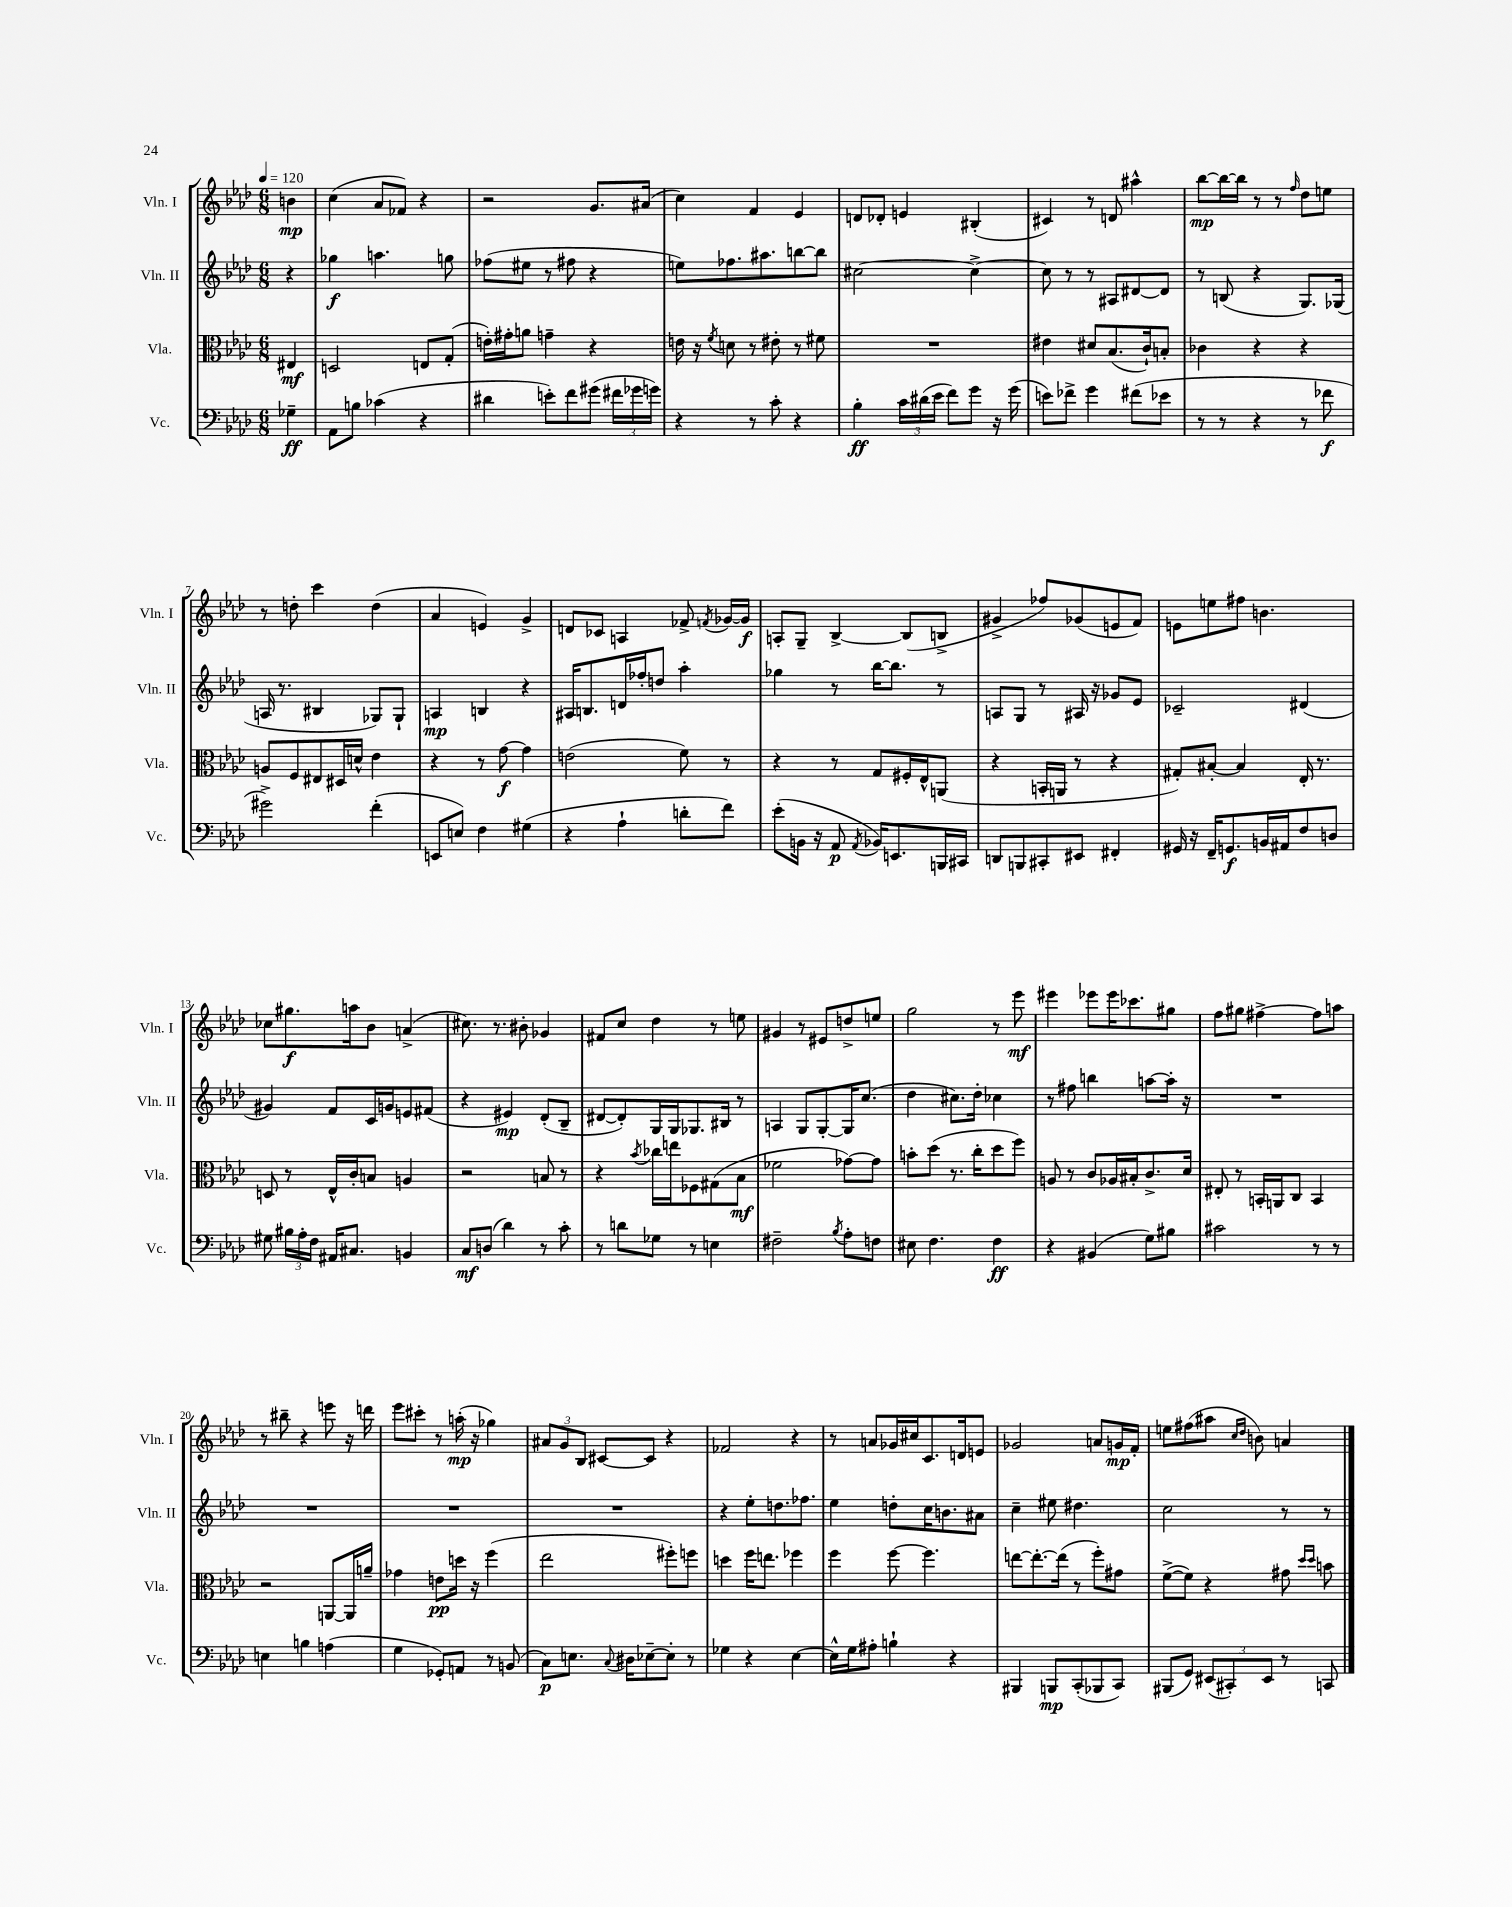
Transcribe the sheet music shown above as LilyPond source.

<<
\new StaffGroup <<
\new Staff = "s0" \with { instrumentName = "Vln. I" shortInstrumentName = "Vln. I" } {
    \clef treble \key aes \major \numericTimeSignature \time 6/8 \partial 4 \tempo 4 = 120
    \autoBeamOff b'4\mp |
    c''4( aes'8[ fes'8]) r4 |
    r2 g'8.[ ais'16]( |
    c''4) f'4 ees'4 |
    d'8[ des'8]-. e'4 bis4-.( |
    cis'4) r8 d'8 ais''4-^ |
    bes''8[~\mp bes''16~ bes''16] r8 r8 \grace { f''16 } des''8[ e''8] |
    r8 d''8-. c'''4 d''4( |
    aes'4 e'4) g'4-> |
    d'8[ ces'8] a4 fes'8-> \acciaccatura { f'8 } ges'16[~ ges'16]\f |
    a8[-. g8]-- bes4~-> bes8[( b8]-> |
    gis'4-> fes''8[) ges'8( e'8 f'8]) |
    e'8[ e''8 fis''8] b'4. |
    ces''8[ gis''8.\f a''16 bes'8] a'4->( |
    cis''8.) r8. bis'8-. ges'4 |
    fis'8[ c''8] des''4 r8 e''8 |
    gis'4 r8 eis'8[ d''8-> e''8] |
    g''2 r8 ees'''8\mf |
    eis'''4 ees'''8[ ees'''16 ces'''8. gis''8] |
    f''8[ gis''8] fis''4~-> fis''8[ a''8] |
    r8 bis''8-- r4 e'''8 r16 d'''16 |
    ees'''8[ cis'''8]-. r8 a''16-.\mp( r16 ges''4) |
    \tuplet 3/2 { ais'8[ g'8 bes8] } cis'8[~ cis'8] r4 |
    fes'2 r4 |
    r8 a'8[ ges'16 cis''16 c'8. d'16 e'8] |
    ges'2 a'8[ g'16\mp f'16]-. |
    e''8[ fis''8( ais''8] \grace { c''16[ des''16] } b'8) a'4 \bar "|." |
}
\new Staff = "s1" \with { instrumentName = "Vln. II" shortInstrumentName = "Vln. II" } {
    \clef treble \key aes \major \numericTimeSignature \time 6/8 \partial 4
    \autoBeamOff r4 |
    ges''4\f a''4. g''8 |
    fes''8[( eis''8] r8 fis''8 r4 |
    e''8[) fes''8. ais''8. b''8~ b''8] |
    cis''2~ cis''4~-> |
    cis''8 r8 r8 ais8[ dis'8~ dis'8] |
    r8 b8( r4 g8.[) ges16]( |
    a16 r8. bis4 ges8[) ges8]-! |
    a4\mp b4 r4 |
    ais16[ b8. d'16 fes''16-. d''8] aes''4-. |
    ges''4 r8 bes''16[~ bes''8.] r8 |
    a8[ g8] r8 ais16 r16 ges'8[ ees'8] |
    ces'2-- dis'4( |
    gis'4) f'8[ c'16 g'16 e'8 fis'8]( |
    r4 eis'4\mp) des'8[-.( bes8]-- |
    dis'8[~ dis'8-.) g16 g16 ges8. bis16] r8 |
    a4 g8[ g8~-. g16 c''8.]( |
    des''4 cis''8.[) des''16]-. ces''4 |
    r8 fis''8 b''4 a''8[~ a''16]-. r16 |
    R2. |
    R2. |
    R2. |
    R2. |
    r4 ees''8[-. d''8. fes''8.] |
    ees''4 d''8[-. c''16 b'8. ais'8] |
    c''4-- eis''8 dis''4. |
    c''2 r8 r8 \bar "|." |
}
\new Staff = "s2" \with { instrumentName = "Vla." shortInstrumentName = "Vla." } {
    \clef alto \key aes \major \numericTimeSignature \time 6/8 \partial 4
    \autoBeamOff eis4\mf |
    d2 e8[ g8]-.( |
    e'16[-.) gis'16-. a'8] g'4-- r4 |
    e'16 r16 \acciaccatura { f'8 } d'8 r8 eis'8-. r8 fis'8 |
    R2. |
    eis'4 dis'8[ bes8.( c'16-!) b8]-. |
    ces'4 r4 r4 |
    a8[ f8 eis8 dis16 d'16]-^ ees'4 |
    r4 r8 g'8~\f g'4 |
    e'2( f'8) r8 |
    r4 r8 g8[ fis16-. ees16-^ a,8]( |
    r4 b,16[-. a,16] r8 r4 |
    gis8[-.) bis8]~-. bis4 ees16-. r8. |
    d8 r8 ees16[-^ c'16-. b8] a4 |
    r2 b8 r8 |
    r4 \acciaccatura { bes'8 } ces''16[ e''16 fes8 gis8( bes8]\mf |
    fes'2 ges'8[~) ges'8] |
    b'8[-. des''8]( r8. c''16[-. des''8 f''8]) |
    a8 r8 c'8[ aes16 bis16-. c'8.-> des'16] |
    eis8-. r8 b,16[-. a,16 c8] b,4 |
    r2 a,8[~ a,16 a'16]-- |
    ges'4 e'8[\pp d''16] r16 f''4( |
    ees''2 fis''8[-.) f''8] |
    d''4 f''16[ e''8.] fes''4 |
    f''4 f''8~ f''4. |
    e''8[~ e''8.~-. e''16]( r8 f''8[-.) gis'8] |
    f'8[~->( f'8]) r4 gis'8 \grace { des''16[ des''16] } b'8 \bar "|." |
}
\new Staff = "s3" \with { instrumentName = "Vc." shortInstrumentName = "Vc." } {
    \clef bass \key aes \major \numericTimeSignature \time 6/8 \partial 4
    \autoBeamOff ges4--\ff |
    aes,8[ b8] ces'4( r4 |
    dis'4 e'8[-.) f'8 gis'8]( \tuplet 3/2 { fis'16[ ges'16 g'16]) } |
    r4 r8 c'8-. r4 |
    bes4-.\ff \tuplet 3/2 { c'16[ dis'16( ees'16] } f'8[) g'8] r16 g'16( |
    e'8[) fes'8]-> g'4 fis'8[( ees'8] |
    r8 r8 r4 r8 fes'8\f |
    gis'2->) f'4-.( |
    e,8[ e8]) f4 gis4( |
    r4 aes4-! d'8[-. f'8]) |
    ees'8[-.( b,16] r16 aes,8\p \acciaccatura { aes,8 } bes,16[) e,8. b,,16 cis,16] |
    d,8[ b,,8 cis,8-. eis,8] fis,4-. |
    gis,16 r16 f,16[-- g,8.\f b,16 ais,16 f8 d8] |
    gis8 \tuplet 3/2 { bis16[ aes16-. f16] } ais,16[ cis8.] b,4 |
    c8[\mf d8]( des'4) r8 c'8-. |
    r8 d'8[ ges8] r8 e4 |
    fis2-- \acciaccatura { bes8 } aes8[-. f8] |
    eis8 f4. f4\ff |
    r4 bis,4( g8[) bis8] |
    cis'2 r8 r8 |
    e4 b4 a4( |
    g4 ges,8[-.) a,8] r8 b,8( |
    c8[\p) e8.] \appoggiatura { c8 } dis16[ ees8~-- ees8]-. r8 |
    ges4 r4 ees4~ |
    ees16[-^ g16 ais8]-. b4-! r4 |
    bis,,4 b,,8[\mp c,8-.( bes,,8 c,8]) |
    bis,,8[( g,8]) \tuplet 3/2 { eis,8[( cis,8-.) eis,8] } r8 c,8 \bar "|." |
}
>>
>>
